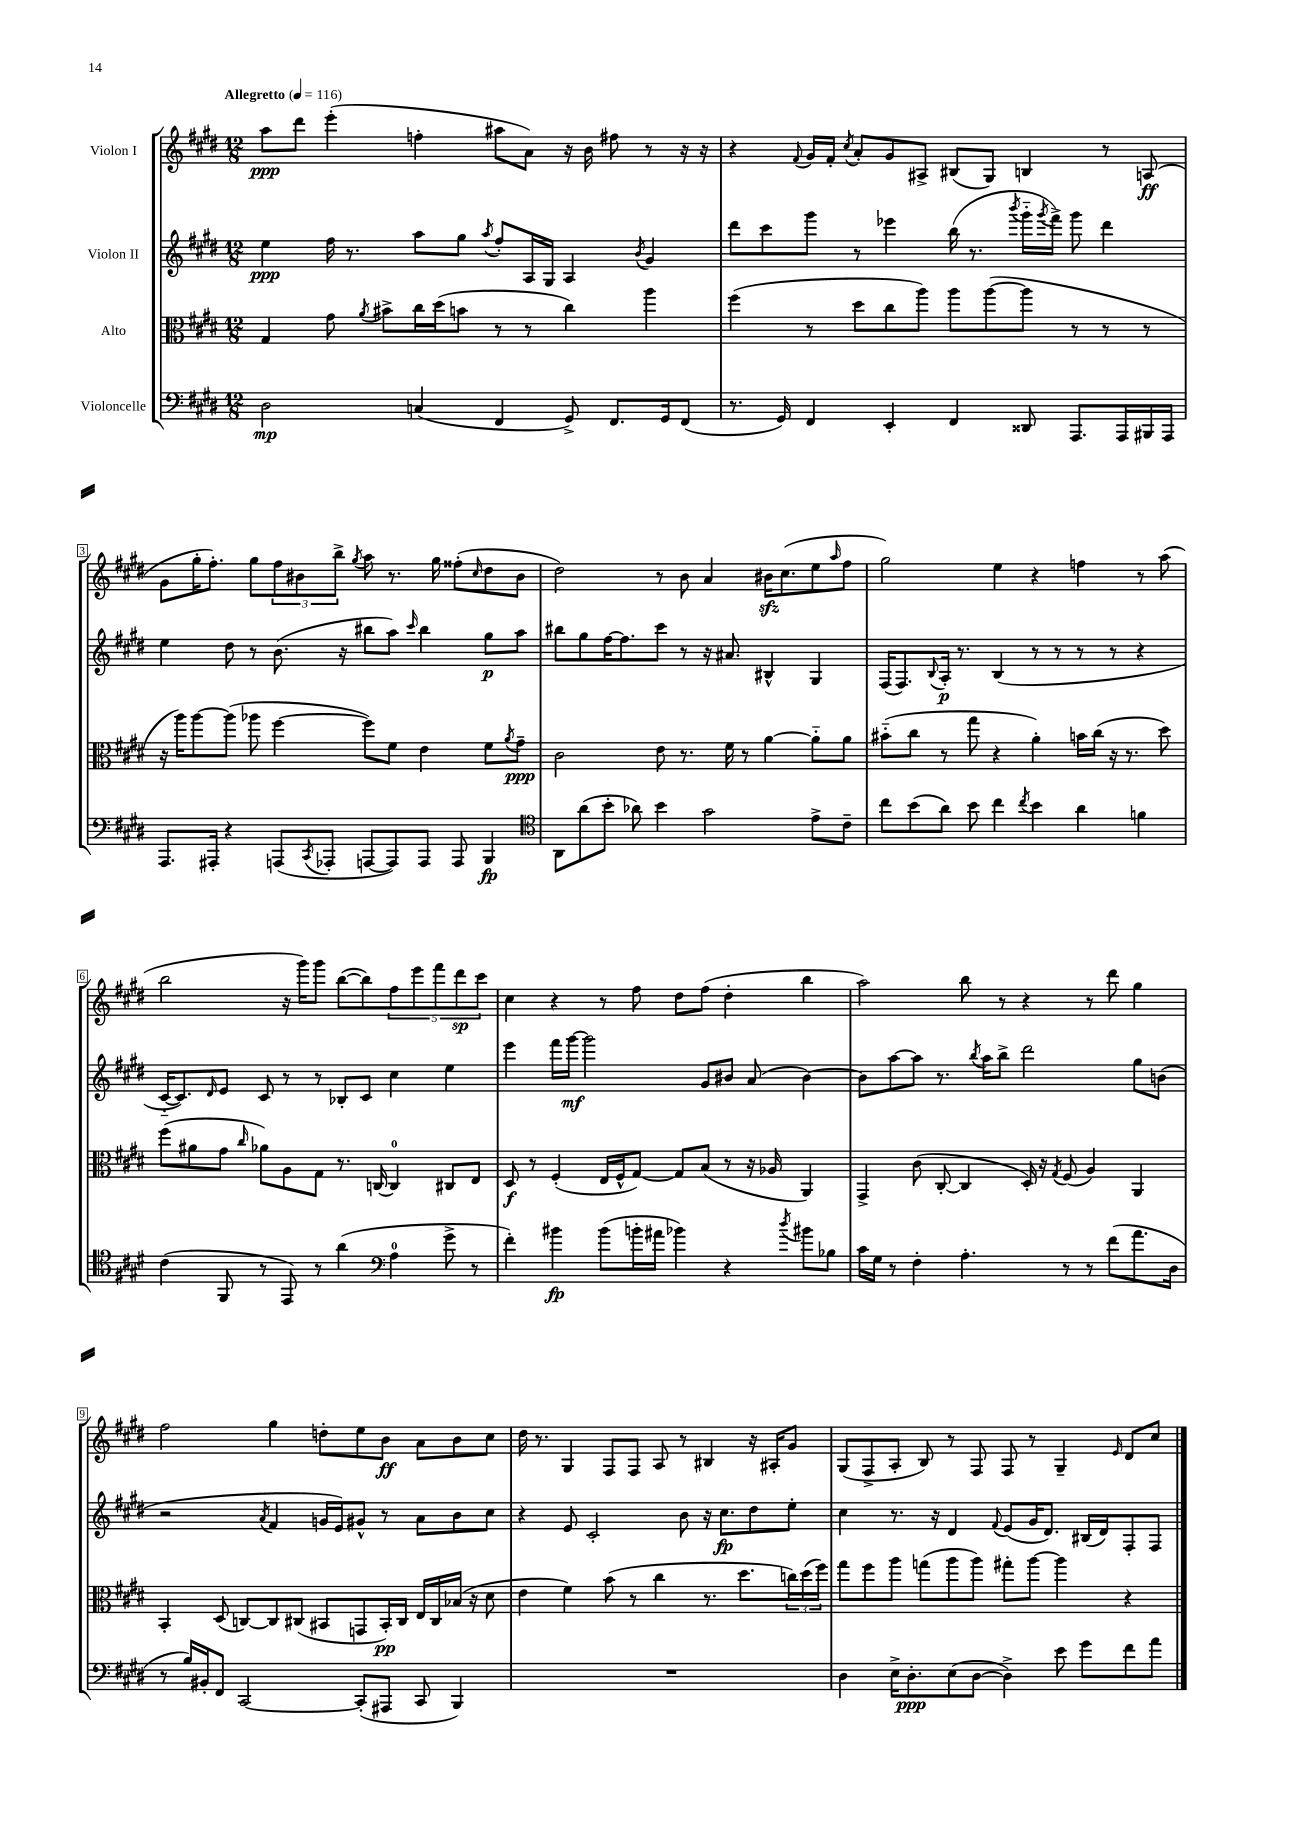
<<
\new StaffGroup <<
\new Staff = "s0" \with { instrumentName = "Violon I" } {
    \clef treble \key e \major \numericTimeSignature \time 12/8 \tempo "Allegretto" 4 = 116
    a''8\ppp dis'''8 e'''4-.( f''4-. ais''8 a'8) r16 b'16 fis''8 r8 r16 r16 |
    r4 \appoggiatura { fis'8 } gis'16 fis'16-. \acciaccatura { cis''8 } a'8-. gis'8 ais8-> bis8( gis8) b4 r8 a8\ff( |
    gis'8 gis''16-. fis''8.-.) gis''8 \tuplet 3/2 { fis''8 bis'8 b''8-> } \acciaccatura { gis''8 } a''8 r8. gis''16 fisis''8-.( \grace { cis''16 } dis''8 bis'8 |
    dis''2) r8 b'8 a'4 bis'16\sfz cis''8.( e''8 \grace { a''16 } fis''8 |
    gis''2) e''4 r4 f''4 r8 a''8( |
    b''2 r16 gis'''16) gis'''8 b''8~( b''8) \tuplet 5/4 { fis''8 e'''8 fis'''8 dis'''8\sp cis'''8 } |
    cis''4 r4 r8 fis''8 dis''8 fis''8( dis''4-. b''4 |
    a''2) b''8 r8 r4 r8 dis'''8 gis''4 |
    fis''2 gis''4 d''8-. e''8 b'8\ff a'8 b'8 cis''8 |
    dis''16 r8. gis4 fis8 fis8 a8 r8 bis4 r16 ais16-. gis'8 |
    gis8( fis8-> a8-. b8) r8 fis8 fis8 r8 gis4-- \grace { e'16 } dis'8 cis''8 \bar "|." |
}
\new Staff = "s1" \with { instrumentName = "Violon II" } {
    \clef treble \key e \major \numericTimeSignature \time 12/8
    e''4\ppp fis''16 r8. a''8 gis''8 \acciaccatura { a''8 } fis''8-. a16 gis16 a4 \acciaccatura { b'8 } gis'4 |
    dis'''8 cis'''8 gis'''8 r8 ees'''4 b''16( r8. \acciaccatura { b'''8 } gis'''16-_ \acciaccatura { gis'''8 } fis'''16->) gis'''8 dis'''4 |
    e''4 dis''8 r8 b'8.( r16 bis''8 a''8) \grace { cis'''16 } bis''4 gis''8\p a''8 |
    bis''8 gis''8 fis''16~ fis''8. cis'''8 r8 r16 ais'8. bis4-^ gis4 |
    fis16( fis8.) \appoggiatura { b8 } a16-.\p r8. b4( r8 r8 r8 r8 r4 |
    cis'16~-_ cis'8.) \grace { dis'16 } e'8 cis'8 r8 r8 bes8-. cis'8 cis''4 e''4 |
    e'''4 fis'''16 gis'''16~\mf gis'''2 gis'8 bis'8 a'8( bis'4~) |
    bis'8 a''8~ a''8 r8. \acciaccatura { b''8 } a''16 b''8-> dis'''2 gis''8 b'8( |
    r2 \acciaccatura { a'8 } fis'4 g'16 e'16) gis'8-^ r8 a'8 b'8 cis''8 |
    r4 e'8 cis'2-. b'8 r16 cis''8.\fp dis''8 e''8-. |
    cis''4 r8. r16 dis'4 \appoggiatura { fis'8 } e'8( gis'16 dis'8.) bis16( dis'16) fis8-. fis8 \bar "|." |
}
\new Staff = "s2" \with { instrumentName = "Alto" } {
    \clef alto \key e \major \numericTimeSignature \time 12/8
    gis4 gis'8 \acciaccatura { a'8 } bis'8-> cis''16 dis''16( b'8 r8 r8 cis''4) a''4 |
    fis''4( r8 dis''8 cis''8 a''8) a''8 a''8~( a''8 r8 r8 r8 |
    r16 a''16) a''8~ a''8( aes''8 fis''4~ fis''8) fis'8 e'4 fis'8 \acciaccatura { a'8 } gis'8--\ppp |
    cis'2 e'8 r8. fis'16 r8 a'4~ a'8-_ a'8 |
    bis'8-_( cis''8 r8 gis''8 r4 a'4-.) b'16 cis''16( r16 r8. dis''8) |
    fis''8( ais'8 gis'8 \grace { cis''16 } aes'8) a8 gis8 r8. c16~ c4-0 cis8 e8 |
    dis8\f r8 fis4-.( e16 fis16-^ gis8~) gis8 b8( r8 r16 aes16 a,4) |
    gis,4-> cis'8( cis8~-. cis4 dis16-.) r16 \acciaccatura { gis8 } fis8( a4) a,4 |
    b,4-. dis8( c8~) c8 cis8( bis,8 g,8 bis,16-.\pp) cis16 e16 cis16 bes16( r16 dis'8 |
    e'4 fis'4) b'8( r8 cis''4 r8. dis''8. \tuplet 3/2 { c''16) dis''16( fis''16) } |
    gis''8 fis''8 a''8 g''8( a''8 a''8) gis''8-. a''8~ a''4 r4 \bar "|." |
}
\new Staff = "s3" \with { instrumentName = "Violoncelle" } {
    \clef bass \key e \major \numericTimeSignature \time 12/8
    dis2\mp c4( fis,4 gis,8->) fis,8. gis,16 fis,8( |
    r8. gis,16) fis,4 e,4-. fis,4 disis,8 a,,8. a,,16 bis,,16 a,,16 |
    a,,8. ais,,16-. r4 a,,8( \acciaccatura { cis,8 } aes,,8-. a,,8~ a,,8) a,,8 a,,8 b,,4\fp |
    \clef tenor a,8 a'8( b'8-. aes'8) b'4 gis'2 e'8-> cis'8-- |
    cis''8 b'8( a'8) b'8 cis''4 \acciaccatura { cis''8 } b'4 a'4 f'4 |
    cis'4( fis,8 r8 e,8) r8 a'4( \clef bass a4-0 gis'8-> r8 |
    fis'4-.) bis'4\fp bis'8( b'16-. ais'16 bes'4) r4 \acciaccatura { dis''8 } bis'8 bes8 |
    cis'16 gis16 r8 fis4-. a4.-. r8 r8 fis'8( a'8. dis16 |
    r8 b16) bis,16-. fis,8 cis,2~ cis,8-.( ais,,8 cis,8 b,,4) |
    R1. |
    dis4 e16-> dis8.-.\ppp e8( dis8~ dis4->) e'8 gis'8 fis'8 a'8 \bar "|." |
}
>>
>>
\layout { \context { \Score \override BarNumber.stencil = #(make-stencil-boxer 0.1 0.3 ly:text-interface::print) } }
